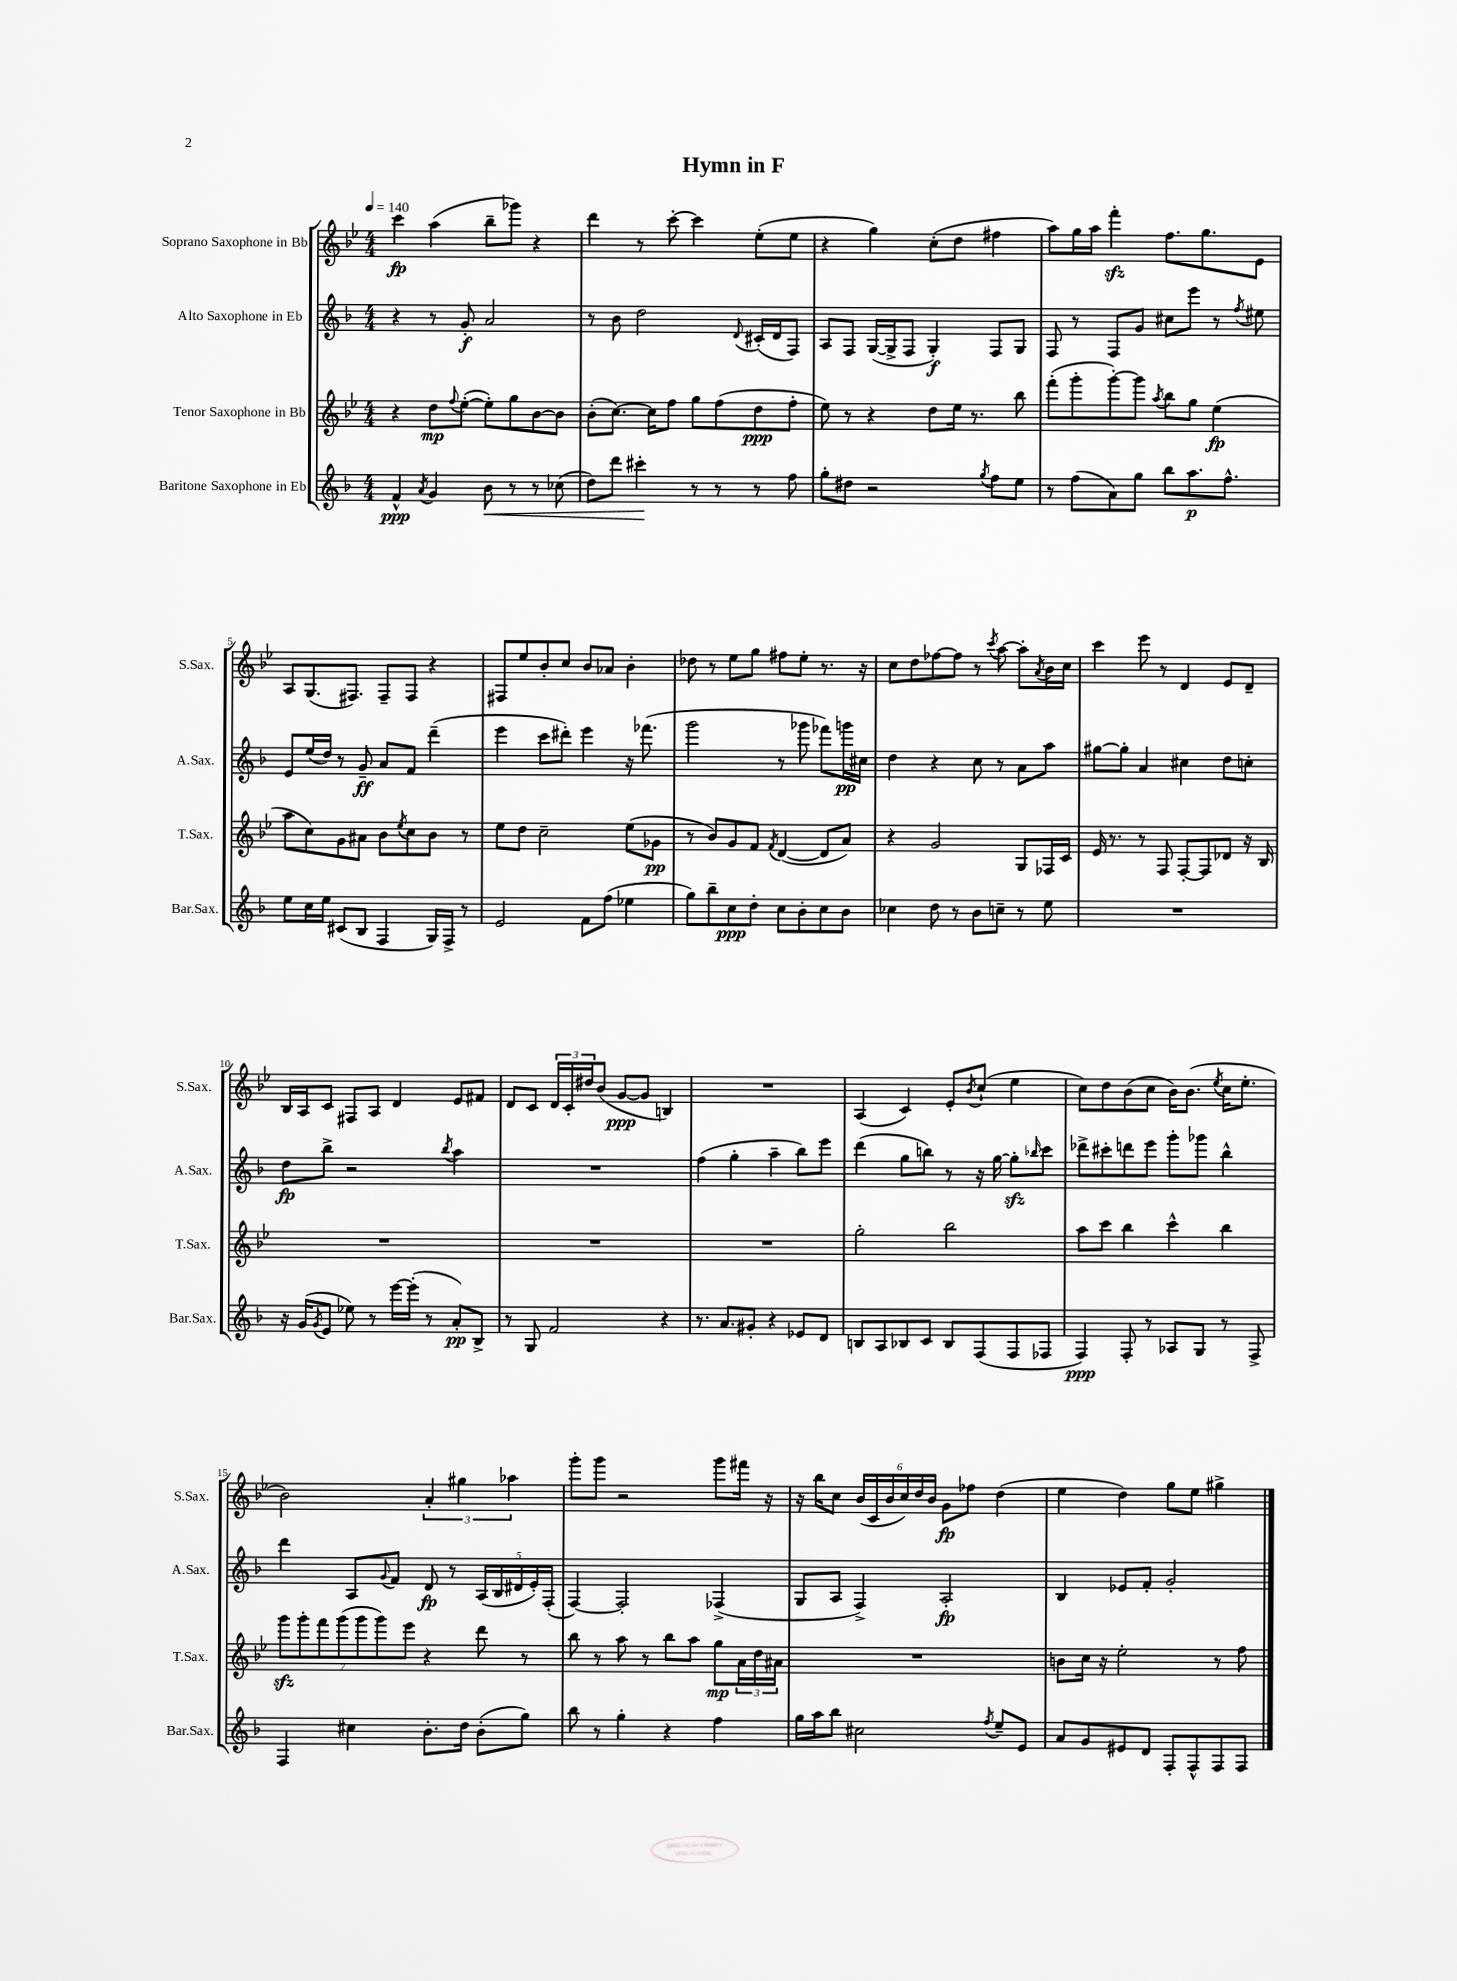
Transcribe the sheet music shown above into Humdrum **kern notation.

**kern	**dynam	**kern	**dynam	**kern	**dynam	**kern	**dynam
*part4	*part4	*part3	*part3	*part2	*part2	*part1	*part1
*staff4	*staff4	*staff3	*staff3	*staff2	*staff2	*staff1	*staff1
*I"Baritone Saxophone in Eb	*	*I"Tenor Saxophone in Bb	*	*I"Alto Saxophone in Eb	*	*I"Soprano Saxophone in Bb	*
*I'Bar.Sax.	*	*I'T.Sax.	*	*I'A.Sax.	*	*I'S.Sax.	*
*clefG2	*	*clefG2	*	*clefG2	*	*clefG2	*
*k[b-]	*	*k[b-e-]	*	*k[b-]	*	*k[b-e-]	*
*M4/4	*	*M4/4	*	*M4/4	*	*M4/4	*
*MM140	*	*MM140	*	*MM140	*	*MM140	*
=1	=1	=1	=1	=1	=1	=1	=1
4f^^/	ppp	4r	.	4r	.	4ccc\	fp
8qa/	.	.	.	.	.	.	.
4g/	.	8dd\L	mp	8r	.	(4aa\	.
.	.	8qqff/	.	.	.	.	.
.	.	([8ee-'\J	.	8g'/	f	.	.
!	!LO:HP:b	!	!	!	!	!	!
8b-\	<	8ee-'\L])	.	2a/	.	8bb-~\L	.
8r	.	8gg\	.	.	.	8ggg-X\J)	.
8r	.	[8b-\	.	.	.	4r	.
(8cc-X\	.	8b-\J]	.	.	.	.	.
=2	=2	=2	=2	=2	=2	=2	=2
8dd\L)	.	(8b-'\L	.	8r	.	4ddd\	.
8ddd\J	.	[8.cc\J)	.	8b-\	.	.	.
4ccc#X'\	.	.	.	2dd\	.	8r	.
.	.	16cc\KL]	.	.	.	.	.
.	.	8ff\J	.	.	.	[8ccc'\	.
8r	[	8gg\L	.	.	.	4ccc\]	.
8r	.	(8ff\	.	.	.	.	.
.	.	.	.	8qqd/	.	.	.
8r	.	8dd\	ppp	(16c#X'/LL	.	(8ee-'\L	.
.	.	.	.	16d/J	.	.	.
8ff\	.	8ff'\J	.	8F/J)	.	8ee-\J	.
=3	=3	=3	=3	=3	=3	=3	=3
8gg'\L	.	8ee-\)	.	8A/L	.	4r	.
8dd#X\J	.	8r	.	8F/J	.	.	.
2r	.	4r	.	([16G/LL	.	4gg\)	.
.	.	.	.	16G^/J]	.	.	.
.	.	.	.	8F/J	.	.	.
.	.	8dd\L	.	4G'/)	f	(8cc'\L	.
.	.	16ee-\Jk	.	.	.	8dd\J	.
.	.	8.r	.	.	.	.	.
8qgg/	.	.	.	.	.	.	.
8ff\L	.	.	.	8F/L	.	4ff#X\	.
8ee\J	.	8bb-\	.	8G/J	.	.	.
=4	=4	=4	=4	=4	=4	=4	=4
8r	.	(8fff'\L	.	8F/	.	8aa\L)	.
(8ff\L	.	8ggg'\	.	8r	.	16gg\L	.
.	.	.	.	.	.	16aa\JJ	.
8a\)	.	[8ggg'\)	.	8F/L	.	4fffzz'\	.
8gg\J	.	8ggg\J]	.	8g/J	.	.	.
.	.	8qaa/	.	.	.	.	.
8bb-\L	.	8bb-\L	.	8cc#X\L	.	8.ff\L	.
8.aa\	p	8gg\J	.	8eee\J	.	.	.
.	.	.	.	.	.	8.gg\	.
.	.	(4ee-\	fp	8r	.	.	.
8.ff^^\J	.	.	.	.	.	.	.
.	.	.	.	8qff/	.	.	.
.	.	.	.	8ee#X\	.	8e-\J	.
!!LO:LB:g=z
=5	=5	=5	=5	=5	=5	=5	=5
8ee\L	.	8aa\L	.	8e/L	.	8A/L	.
16cc\L	.	8cc\)	.	(16ee/L	.	(8.G/	.
16ee\JJ	.	.	.	16dd/JJ)	.	.	.
(8c#X/L	.	8g\	.	8r	.	.	.
.	.	.	.	.	.	8.F#X/J)	.
8B-/J	.	8a#X\J	.	8g~/	ff	.	.
4F/	.	8b-\L	.	8a/L	.	8F#~/L	.
.	.	8qee-/	.	.	.	.	.
.	.	8cc\	.	8f/J	.	8F#/J	.
16G/LL)	.	8b-\J	.	(4ddd~\	.	4r	.
16F^/JJ	.	.	.	.	.	.	.
8r	.	8r	.	.	.	.	.
=6	=6	=6	=6	=6	=6	=6	=6
2e/	.	8ee-\L	.	4eee\	.	8F#X/L	.
.	.	8dd\J	.	.	.	8ee-/	.
.	.	2cc~\	.	8ccc\L	.	8b-'/	.
.	.	.	.	8ddd#X'\J)	.	8cc/J	.
8f\L	.	.	.	4eee\	.	8b-/L	.
(8ff\J	.	.	.	.	.	8a-X/J	.
4ee-X\	.	(8ee-\L	.	16r	.	4b-'\	.
.	.	.	.	(8.fff-X\	.	.	.
.	.	8g-X\J	pp	.	.	.	.
=7	=7	=7	=7	=7	=7	=7	=7
8gg\L)	.	8r	.	2ggg\	.	8dd-X\	.
8bb-~\	.	8b-/L)	.	.	.	8r	.
8cc\	ppp	8g/	.	.	.	8ee-\L	.
8dd'\J	.	8f/J	.	.	.	8gg\J	.
.	.	8qf/	.	.	.	.	.
8cc\L	.	([4d/	.	8r	.	8ff#X\L	.
8b-'\	.	.	.	8ggg-X\	.	8ee-'\J	.
8cc\	.	8d/L]	.	8fff-X\L)	.	8.r	.
8b-\J	.	8a/J)	.	16gggn\L	pp	.	.
.	.	.	.	16cc#X\JJ	.	16r	.
=8	=8	=8	=8	=8	=8	=8	=8
4cc-X\	.	4r	.	4dd\	.	8cc\L	.
.	.	.	.	.	.	8dd\	.
8dd\	.	2g/	.	4r	.	[8ff-X\	.
8r	.	.	.	.	.	8ff-\J]	.
8b-\L	.	.	.	8cc\	.	8r	.
.	.	.	.	.	.	8qccc/	.
8ccn~\J	.	.	.	8r	.	[8aa\	.
8r	.	8G/L	.	8a\L	.	8aa'\L]	.
.	.	.	.	.	.	8qa/	.
8ee\	.	16F-X/L	.	8aa\J	.	16b-\L	.
.	.	16c/JJ	.	.	.	16cc\JJ	.
=9	=9	=9	=9	=9	=9	=9	=9
1r	.	16e-/	.	[8gg#X\L	.	4ccc\	.
.	.	8.r	.	.	.	.	.
.	.	.	.	8gg#'\J]	.	.	.
.	.	8r	.	4a/	.	8eee-\	.
.	.	8F/	.	.	.	8r	.
.	.	[8F'/L	.	4cc#X\	.	4d/	.
.	.	8F/]	.	.	.	.	.
.	.	8d-X/J	.	8dd\L	.	8e-/L	.
.	.	16r	.	8ccn'\J	.	8d~/J	.
.	.	16B-/	.	.	.	.	.
!!LO:LB:g=z
=10	=10	=10	=10	=10	=10	=10	=10
16r	.	1r	.	8dd\L	fp	16B-/LL	.
(16g/KL	.	.	.	.	.	16A/J	.
8qg/	.	.	.	.	.	.	.
8e/J	.	.	.	8bb-^\J	.	8c/J	.
8ee-X\)	.	.	.	2r	.	8F#X/L	.
8r	.	.	.	.	.	8A/J	.
[16eee\LL	.	.	.	.	.	4d/	.
(16eee'\JJ]	.	.	.	.	.	.	.
8r	.	.	.	.	.	.	.
.	.	.	.	8qbb-/	.	.	.
8a'/L)	pp	.	.	4aa\	.	8e-/L	.
8B-^/J	.	.	.	.	.	8f#X/J	.
=11	=11	=11	=11	=11	=11	=11	=11
8r	.	1r	.	1r	.	8d/L	.
8G/	.	.	.	.	.	8c/J	.
2f/	.	.	.	.	.	24d/LL	.
.	.	.	.	.	.	24c'/	.
.	.	.	.	.	.	24dd#X/J	.
.	.	.	.	.	.	(8b-/J	.
.	.	.	.	.	.	[8g/L	ppp
.	.	.	.	.	.	8g/J]	.
4r	.	.	.	.	.	4Bn/)	.
=12	=12	=12	=12	=12	=12	=12	=12
8.r	.	1r	.	(4ff\	.	1r	.
8.a/L	.	.	.	.	.	.	.
.	.	.	.	4gg'\	.	.	.
8g#X'/J	.	.	.	.	.	.	.
4r	.	.	.	4aa~\	.	.	.
8e-X/L	.	.	.	8bb-\L)	.	.	.
8d/J	.	.	.	8eee\J	.	.	.
=13	=13	=13	=13	=13	=13	=13	=13
8Bn/L	.	2gg'\	.	(4ddd\	.	(4A/	.
8A/	.	.	.	.	.	.	.
8B-X/	.	.	.	8gg\L	.	4c/)	.
8c/J	.	.	.	8bbn\J)	.	.	.
8B-/L	.	2bb-\	.	8r	.	8e-'/L	.
.	.	.	.	.	.	8qb-/	.
(8F/	.	.	.	16r	.	(8cc`/J	.
.	.	.	.	[16gg\	.	.	.
8F/	.	.	.	8ggzz'\L]	.	4ee-\	.
.	.	.	.	16qqbb-X/	.	.	.
8F-X/J	.	.	.	8ccc\J	.	.	.
=14	=14	=14	=14	=14	=14	=14	=14
4F/)	ppp	8aa\L	.	8ddd-X^\L	.	8cc\L)	.
.	.	8ccc\J	.	8ccc#X'\	.	8dd\	.
8F'/	.	4bb-\	.	8dddn\	.	(8b-\	.
8r	.	.	.	8eee\J	.	8cc\J	.
8A-X/L	.	4ccc^^\	.	8ggg'\L	.	16b-\KL)	.
.	.	.	.	.	.	(8.b-\J	.
8G/J	.	.	.	8ggg-X\J	.	.	.
.	.	.	.	.	.	8qee-/	.
8r	.	4bb-\	.	4bb-^^\	.	16cc\KL	.
.	.	.	.	.	.	8.ee-'\J	.
8F^/	.	.	.	.	.	.	.
!!LO:LB:g=z
=15	=15	=15	=15	=15	=15	=15	=15
4F/	.	14gggzz\L	.	4ddd\	.	2b-\)	.
.	.	14ggg'\	.	.	.	.	.
.	.	14fff\	.	.	.	.	.
.	.	(14ggg\	.	.	.	.	.
4cc#X\	.	.	.	8A/L	.	.	.
.	.	14ggg\	.	.	.	.	.
.	.	14ggg\)	.	.	.	.	.
.	.	.	.	8qqg/	.	.	.
.	.	.	.	8f/J	.	.	.
.	.	14eee-\J	.	.	.	.	.
8.b-'\L	.	4r	.	8d/	fp	6a'/	.
.	.	.	.	8r	.	.	.
.	.	.	.	.	.	6gg#X\	.
16dd\Jk	.	.	.	.	.	.	.
(8b-'\L	.	8ddd\	.	(20A/LL	.	.	.
.	.	.	.	20B-/	.	.	.
.	.	.	.	.	.	6aa-X\	.
.	.	.	.	20d#X/	.	.	.
8gg\J)	.	8r	.	.	.	.	.
.	.	.	.	20e'/)	.	.	.
.	.	.	.	(20F'/JJ	.	.	.
=16	=16	=16	=16	=16	=16	=16	=16
8bb-\	.	8bb-\	.	[4F/)	.	8ggg'\L	.
8r	.	8r	.	.	.	8ggg\J	.
4gg'\	.	8aa\	.	2F'/]	.	2r	.
.	.	8r	.	.	.	.	.
4r	.	8bb-\L	.	.	.	.	.
.	.	8aa\J	.	.	.	.	.
4ff\	.	8gg\L	mp	(4F-X^/	.	8ggg\L	.
.	.	24a\L	.	.	.	16fff#X\Jk	.
.	.	24dd\	.	.	.	.	.
.	.	.	.	.	.	16r	.
.	.	24a#X\JJ	.	.	.	.	.
=17	=17	=17	=17	=17	=17	=17	=17
16gg\LL	.	1r	.	8G/L	.	16r	.
16aa\J	.	.	.	.	.	16bb-\KL	.
8bb-\J	.	.	.	8A/J	.	8cc\J	.
2cc#X\	.	.	.	4F^/)	.	(24b-/LL	.
.	.	.	.	.	.	24c/	.
.	.	.	.	.	.	24b-/	.
.	.	.	.	.	.	24cc/)	.
.	.	.	.	.	.	24dd/	.
.	.	.	.	.	.	24b-/JJ	.
.	.	.	.	2A'/	fp	8g\L	fp
.	.	.	.	.	.	8ff-X\J	.
8qff/	.	.	.	.	.	.	.
8ee~/L	.	.	.	.	.	(4dd\	.
8e/J	.	.	.	.	.	.	.
=18	=18	=18	=18	=18	=18	=18	=18
8a/L	.	8bn\L	.	4B-/	.	4ee-\	.
8g/	.	16cc\Jk	.	.	.	.	.
.	.	16r	.	.	.	.	.
8e#X/	.	2ee-'\	.	8e-X/L	.	4dd\)	.
8d/J	.	.	.	8f'/J	.	.	.
8F'/L	.	.	.	2g'/	.	8gg\L	.
8F^^/	.	.	.	.	.	8ee-\J	.
8F/	.	8r	.	.	.	4gg#X^\	.
8F/J	.	8ff\	.	.	.	.	.
==	==	==	==	==	==	==	==
*-	*-	*-	*-	*-	*-	*-	*-
